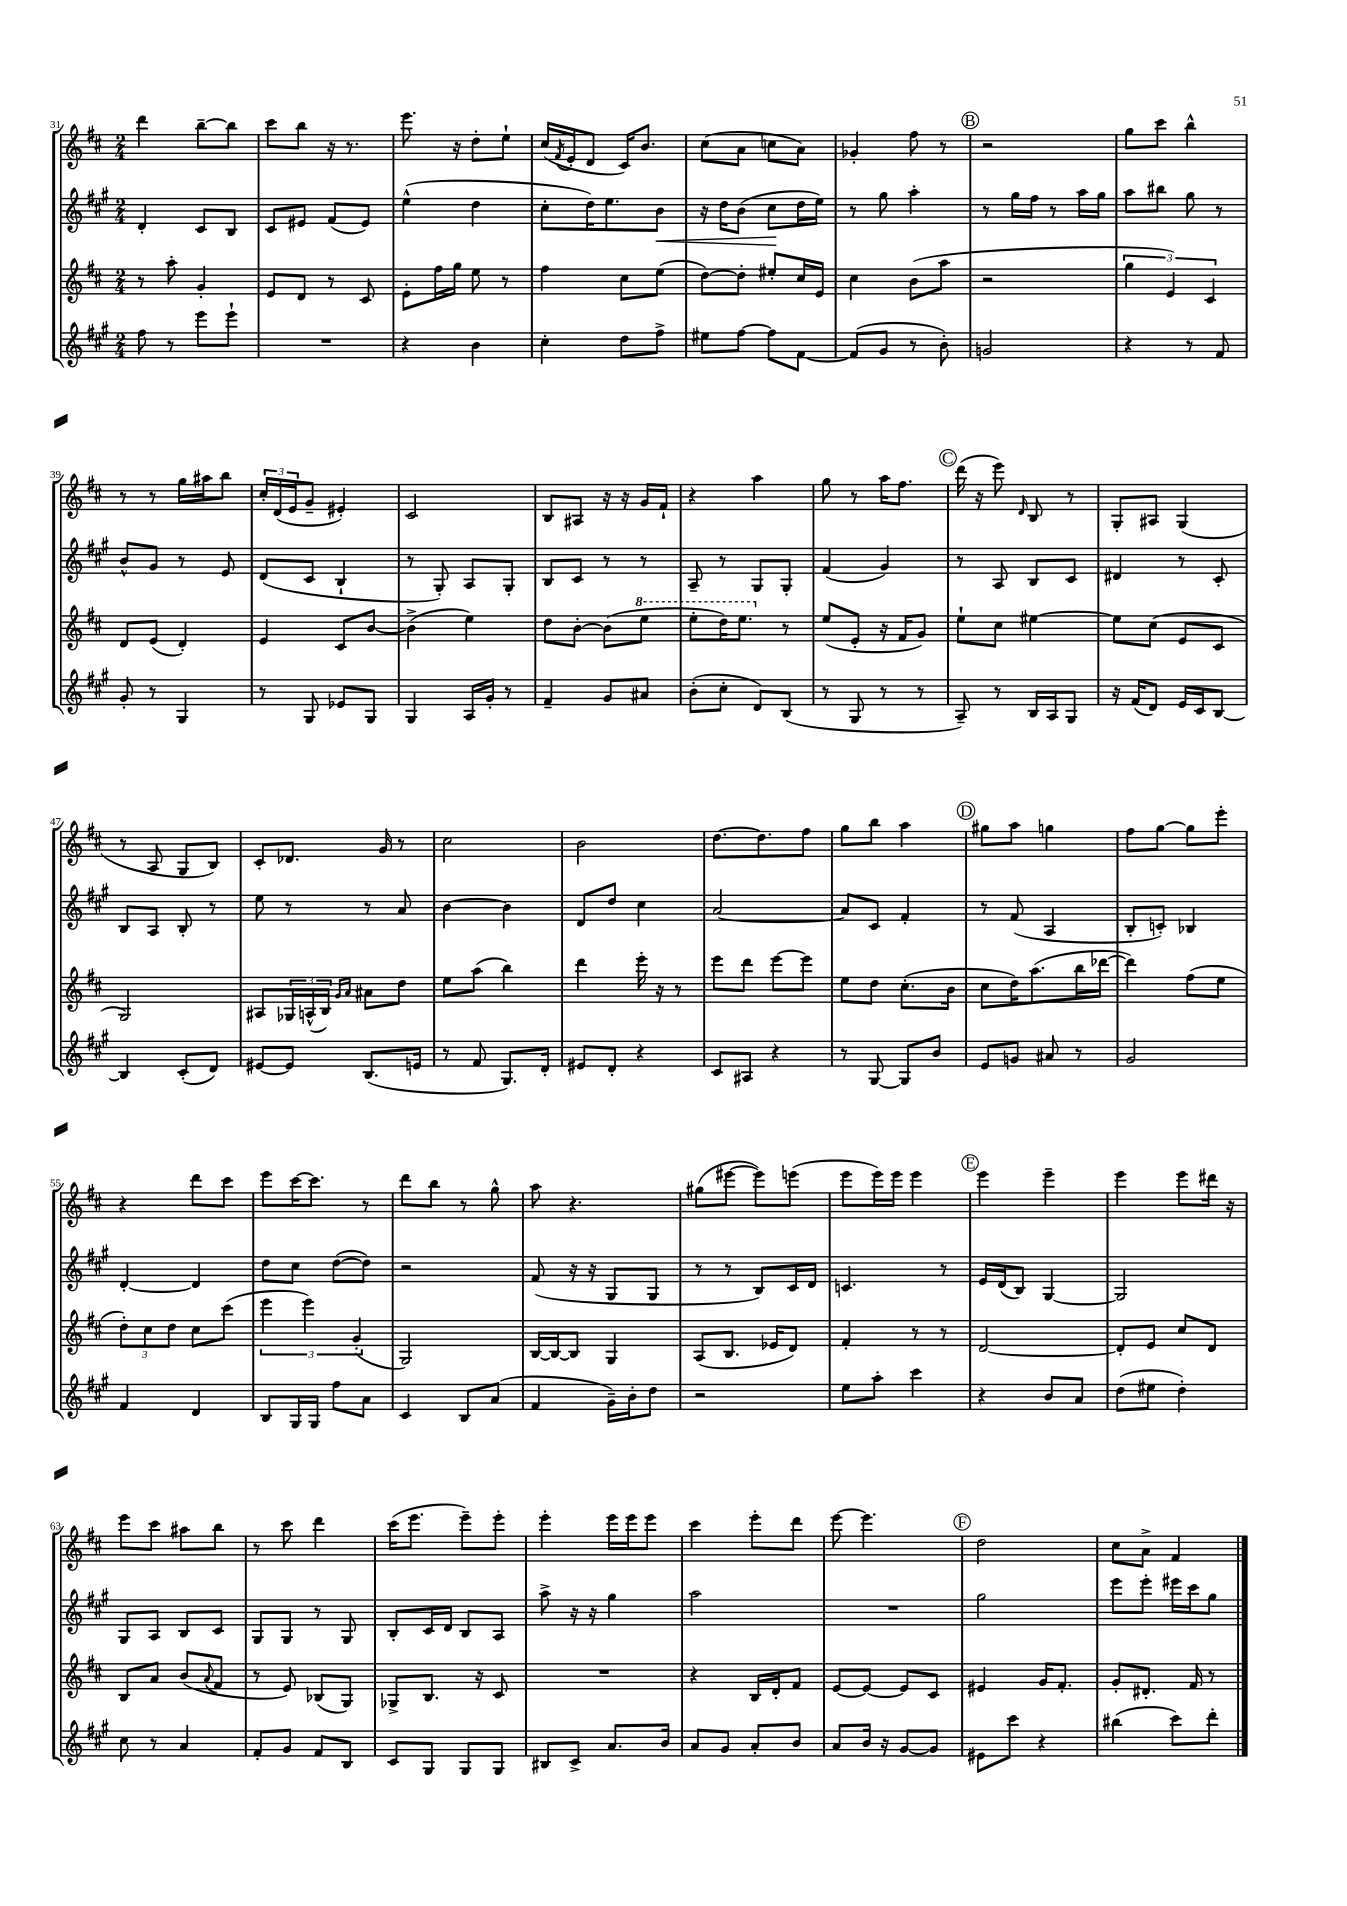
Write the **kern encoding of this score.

**kern	**kern	**kern	**kern
*staff4	*staff3	*staff2	*staff1
*clefG2	*clefG2	*clefG2	*clefG2
*k[f#c#g#]	*k[f#c#]	*k[f#c#g#]	*k[f#c#]
*M2/4	*M2/4	*M2/4	*M2/4
8ff#\	8r	4d'/	4ddd\
8r	8aa'\	.	.
8eee\L	4g'/	8c#/L	[8bb~\L
8eee`\J	.	8B/J	8bb\]J
=	=	=	=
2r	8e/L	8c#/L	8ccc#\L
.	8d/J	8e#/J	8bb\J
.	8r	(8f#/L	16r
.	.	.	8.r
.	8c#/	8e#/J)	.
=	=	=	=
4r	8e'\L	(4ee^^\	8.eee\
.	16ff#\L	.	.
.	16gg\JJ	.	16r
4b\	8ee\	4dd\	8dd'\L
.	8r	.	8ee`\J
=	=	=	=
4cc#'\	4ff#\	8cc#'\L	(16cc#/LL
.	.	.	8qf#/
.	.	.	16e'/J
.	.	16dd\K)	8d/J
.	.	8.ee\	.
8dd\L	8cc#\L	.	16c#/LK)
.	.	.	8.b/J
8ff#^\J	(8ee\J	8b\J	.
=	=	=	=
8ee#\L	[8dd\L)	16r	(8cc#\L
.	.	16dd\LK	.
[8ff#\J	8dd'\]J	(8b\J	8a\J
8ff#\]L	8ee#'/L	8cc#\L	8cc\L
[8f#\J	16cc#/L	16dd\L	8a\J)
.	16e/JJ	16ee\JJ)	.
=	=	=	=
(8f#/]L	4cc#\	8r	4g-'/
8g#/J	.	8gg#\	.
8r	(8b\L	4aa'\	8ff#\
8b'\)	8aa\J	.	8r
=	=	=	=
2g/	2r	8r	2r
.	.	16gg#\LL	.
.	.	16ff#\JJ	.
.	.	8r	.
.	.	16aa\LL	.
.	.	16gg#\JJ	.
=	=	=	=
4r	6gg\	8aa\L	8gg\L
.	.	8bb#\J	8ccc#\J
.	6e/)	.	.
8r	.	8gg#\	4bb^^\
.	6c#/	.	.
8f#/	.	8r	.
=	=	=	=
8g#'/	8d/L	8b^^/L	8r
8r	(8e/J	8g#/J	8r
4G#/	4d'/)	8r	16gg\LL
.	.	.	16aa#\J
.	.	8e/	8bb\J
=	=	=	=
8r	4e/	(8d/L	24cc#'/LL
.	.	.	(24d/
.	.	.	24e/J
8G#/	.	8c#/J	8g~/J
8e-/L	8c#/L	4B`/	4e#'/)
8G#/J	[8b/J	.	.
=	=	=	=
4G#/	(4b^\]	8r	2c#/
.	.	8G#'/)	.
16A/LL	4ee\)	8A/L	.
16g#'/JJ	.	.	.
8r	.	8G#'/J	.
=	=	=	=
4f#~/	8dd\L	8B/L	8B/L
.	[8b'\J	8c#/J	8A#/J
8g#/L	(8b\]L	8r	16r
.	.	.	16r
8a#/J	8eee\J	8r	16g/LL
.	.	.	16f#`/JJ
=	=	=	=
(8b'\L	8eee'\L	8A~/	4r
8cc#'\J	16ddd\K)	8r	.
.	8.eee\J	.	.
8d/L)	.	8G#/L	4aa\
(8B/J	8r	8G#'/J	.
=	=	=	=
8r	(8ee/L	(4f#/	8gg\
8G#/	8e'/J	.	8r
8r	16r	4g#/)	16aa\LK
.	16f#/LK	.	8.ff#\J
8r	8g/J)	.	.
=	=	=	=
8A~/)	8ee`\L	8r	(16ddd\
.	.	.	16r
8r	8cc#\J	8A/	8eee\)
.	.	.	16qqd/
16B/LL	[4ee#\	8B/L	8B/
16A/J	.	.	.
8G#/J	.	8c#/J	8r
=	=	=	=
16r	8ee#\]L	4d#/	8G'/L
(16f#/LK	.	.	.
8d/J)	(8cc#\J	.	8A#/J
16e/LL	8e/L	8r	(4G/
16c#/J	.	.	.
[8B/J	8c#/J	8c#'/	.
=	=	=	=
4B/]	2G/)	8B/L	8r
.	.	8A/J	8A/
(8c#'/L	.	8B'/	8G/L
8d/J)	.	8r	8B/J)
=	=	=	=
[8e#/L	8A#/L	8ee\	8c#'/L
8e#/]J	24G-/L	8r	8.d-/J
.	(24A^^/	.	.
.	24B/JJ)	.	.
.	16qqg/LL	.	.
.	16qqa/JJ	.	.
(8.B/L	8a#\L	8r	.
.	.	.	16g/
.	8dd\J	8a/	8r
16e/Jk	.	.	.
=	=	=	=
8r	8ee\L	[4b\	2cc#\
8f#/	(8aa\J	.	.
8.G#/L)	4bb\)	4b\]	.
16d'/Jk	.	.	.
=	=	=	=
8e#/L	4ddd\	8d/L	2b\
8d'/J	.	8dd/J	.
4r	16eee'\	4cc#\	.
.	16r	.	.
.	8r	.	.
=	=	=	=
8c#/L	8eee\L	[2a/	[8.dd\L
8A#/J	8ddd\J	.	.
.	.	.	8.dd\]
4r	[8eee\L	.	.
.	8eee\]J	.	8ff#\J
=	=	=	=
8r	8ee\L	8a/]L	8gg\L
[8G#/	8dd\J	8c#/J	8bb\J
8G#/]L	(8.cc#'\L	4f#'/	4aa\
8b/J	.	.	.
.	16b\Jk	.	.
=	=	=	=
8e/L	8cc#\L	8r	8gg#\L
8g/J	16dd\K)	(8f#/	8aa\J
.	(8.aa\	.	.
8a#/	.	4A/	4gg\
8r	16bb\L	.	.
.	[16ddd-\JJ	.	.
=	=	=	=
2g#/	4ddd-\])	8B'/L	8ff#\L
.	.	8c'/J)	[8gg\J
.	(8ff#\L	4B-/	8gg\]L
.	8ee\J	.	8eee'\J
=	=	=	=
4f#/	12dd'\L)	[4d'/	4r
.	12cc#\	.	.
.	12dd\J	.	.
4d/	8cc#\L	4d/]	8ddd\L
.	(8ccc#\J	.	8ccc#\J
=	=	=	=
8B/L	6eee\	8dd\L	8eee\L
16G#/L	.	8cc#\J	[16ccc#\K
.	6eee\)	.	.
16G#/JJ	.	.	8.ccc#\]J
8ff#\L	.	([8dd\L	.
.	(6g'/	.	.
8a\J	.	8dd\]J)	8r
=	=	=	=
4c#/	2G/)	2r	8ddd\L
.	.	.	8bb\J
8B/L	.	.	8r
(8a/J	.	.	8gg^^\
=	=	=	=
4f#/	[16B/LL	(8f#/	8aa\
.	16B/_J	.	.
.	8B/]J	16r	4.r
.	.	16r	.
16g#~\LL)	4G/	8G#/L	.
16b'\J	.	.	.
8dd\J	.	8G#/J	.
=	=	=	=
2r	(8A/L	8r	(8gg#\L
.	8.B/J	8r	[8eee#\J
.	.	8B/L)	8eee#\]L)
.	16e-/LK	.	.
.	8d/J)	16c#/L	(8eee\J
.	.	16d/JJ	.
=	=	=	=
8ee\L	4f#'/	4.c/	8eee\L
8aa'\J	.	.	16eee\L)
.	.	.	16eee\JJ
4ccc#\	8r	.	4eee\
.	8r	8r	.
=	=	=	=
4r	[2d/	16e/LL	4eee\
.	.	(16d/J	.
.	.	8B/J)	.
8b/L	.	[4G#/	4eee~\
8a/J	.	.	.
=	=	=	=
(8dd\L	8d'/]L	2G#/]	4eee\
8ee#\J	8e/J	.	.
4dd'\)	8cc#/L	.	8eee\L
.	8d/J	.	16ddd#\Jk
.	.	.	16r
=	=	=	=
8cc#\	8B/L	8G#/L	8eee\L
8r	8a/J	8A/J	8ccc#\J
4a/	(8b/L	8B/L	8aa#\L
.	8qqa/	.	.
.	8f#/J	8c#/J	8bb\J
=	=	=	=
8f#'/L	8r	8G#/L	8r
8g#/J	8e/)	8G#/J	8ccc#\
8f#/L	(8B-/L	8r	4ddd\
8B/J	8G/J)	8G#/	.
=	=	=	=
8c#/L	8G-^/L	8B'/L	(16ccc#\LK
.	.	.	8.eee\J
8G#/J	8.B/J	16c#/L	.
.	.	16d/JJ	.
8G#/L	.	8B/L	8eee~\L)
.	16r	.	.
8G#/J	8c#/	8A/J	8eee'\J
=	=	=	=
8B#/L	2r	8aa^\	4eee'\
8c#^/J	.	16r	.
.	.	16r	.
8.a/L	.	4gg#\	16eee\LL
.	.	.	16eee\J
.	.	.	8eee\J
16b/Jk	.	.	.
=	=	=	=
8a/L	4r	2aa\	4ccc#\
8g#/J	.	.	.
8a'/L	16B/LL	.	8eee'\L
.	16d'/J	.	.
8b/J	8f#/J	.	8ddd\J
=	=	=	=
8a/L	[8e/L	2r	[8eee\
16b/Jk	8e/_J	.	4.eee\]
16r	.	.	.
[8g#/L	8e/]L	.	.
8g#/]J	8c#/J	.	.
=	=	=	=
8e#\L	4e#/	2gg#\	2dd\
8ccc#\J	.	.	.
4r	16g/LK	.	.
.	8.f#'/J	.	.
=	=	=	=
(4bb#\	8g'/L	8eee\L	8cc#\L
.	8.d#'/J	8eee'\J	8a^\J
8ccc#\L)	.	16eee#\LL	4f#/
.	16f#/	16ccc#\J	.
8ddd'\J	8r	8gg#\J	.
==	==	==	==
*-	*-	*-	*-
